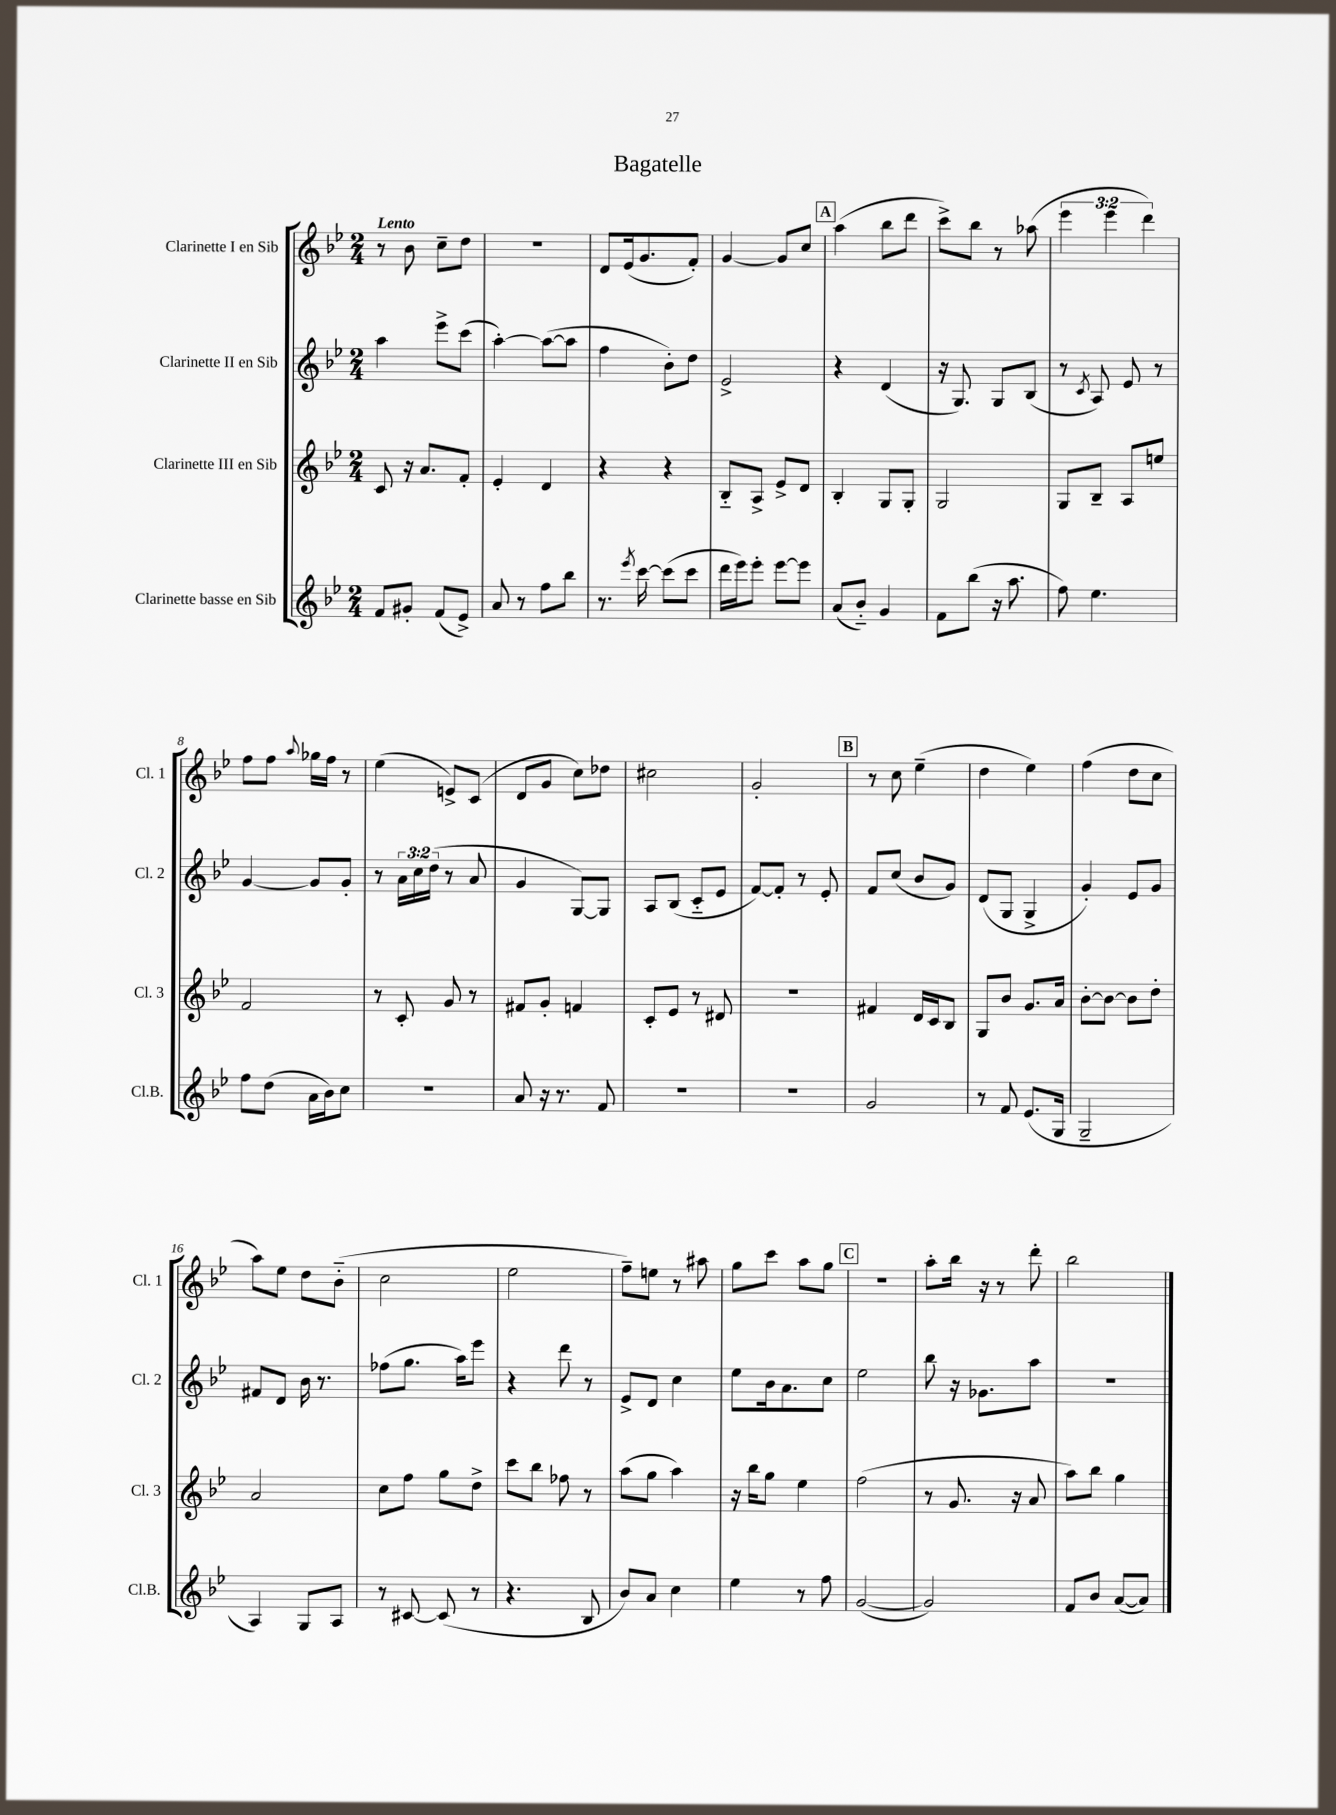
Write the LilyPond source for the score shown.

\header { title = "Bagatelle" }
<<
\new StaffGroup <<
\new Staff = "s0" \with { instrumentName = "Clarinette I en Sib" shortInstrumentName = "Cl. 1" } {
    \clef treble \key bes \major \numericTimeSignature \time 2/4 \override Staff.TupletNumber.text = #tuplet-number::calc-fraction-text \tempo "Lento"
    r8 bes'8 c''8-- d''8 |
    R2 |
    d'8 ees'16( g'8. f'8-.) |
    g'4~ g'8 c''8 |
    \mark \markup { \box "A" } a''4( bes''8 d'''8 |
    c'''8->) bes''8 r8 aes''8( |
    \tuplet 3/2 { ees'''4 ees'''4 d'''4) } |
    f''8 f''8 \appoggiatura { a''8 } ges''16 f''16 r8 |
    ees''4( e'8->) c'8( |
    d'8 g'8 c''8) des''8 |
    cis''2 |
    g'2-. |
    \mark \markup { \box "B" } r8 c''8 ees''4--( |
    d''4 ees''4) |
    f''4( d''8 c''8 |
    a''8) ees''8 d''8 bes'8-_( |
    c''2 |
    ees''2 |
    f''8--) e''8 r8 ais''8 |
    g''8 c'''8 a''8 g''8 |
    \mark \markup { \box "C" } r2 |
    a''8-. bes''16 r16 r8 d'''8-. |
    bes''2 \bar "|." |
}
\new Staff = "s1" \with { instrumentName = "Clarinette II en Sib" shortInstrumentName = "Cl. 2" } {
    \clef treble \key bes \major \numericTimeSignature \time 2/4 \override Staff.TupletNumber.text = #tuplet-number::calc-fraction-text
    a''4 ees'''8-> c'''8( |
    a''4~-.) a''8~( a''8 |
    f''4 bes'8-.) d''8 |
    ees'2-> |
    \mark \markup { \box "A" } r4 d'4( |
    r16 g8.) g8 bes8( |
    r8 \acciaccatura { c'8 } a8) ees'8 r8 |
    g'4~ g'8 g'8-. |
    r8 \tuplet 3/2 { a'16 c''16 d''16( } r8 a'8 |
    g'4 g8~) g8 |
    a8 bes8( c'8-_ ees'8 |
    f'8~) f'8-. r8 ees'8-. |
    \mark \markup { \box "B" } f'8 c''8( bes'8 g'8) |
    d'8( g8 g4-> |
    g'4-.) ees'8 g'8 |
    fis'8 d'8 bes'16 r8. |
    fes''8( g''8. a''16) ees'''8 |
    r4 d'''8 r8 |
    ees'8-> d'8 c''4 |
    ees''8 bes'16 a'8. c''8 |
    \mark \markup { \box "C" } ees''2 |
    bes''8 r16 ges'8. a''8 |
    R2 \bar "|." |
}
\new Staff = "s2" \with { instrumentName = "Clarinette III en Sib" shortInstrumentName = "Cl. 3" } {
    \clef treble \key bes \major \numericTimeSignature \time 2/4
    c'8 r16 a'8. f'8-. |
    ees'4-. d'4 |
    r4 r4 |
    bes8-_ a8-> ees'8-> d'8 |
    \mark \markup { \box "A" } bes4-. g8 g8-. |
    g2 |
    g8 bes8-- a8 e''8 |
    f'2 |
    r8 c'8-. g'8 r8 |
    fis'8 g'8-. f'4 |
    c'8-. ees'8 r8 dis'8 |
    r2 |
    \mark \markup { \box "B" } fis'4 d'16 c'16 bes8 |
    g8 bes'8 g'8. a'16 |
    bes'8~-. bes'8~ bes'8 d''8-. |
    a'2 |
    c''8 f''8 g''8 d''8-> |
    c'''8 bes''8 fes''8 r8 |
    a''8( g''8 a''4) |
    r16 bes''16 g''8 ees''4 |
    \mark \markup { \box "C" } f''2( |
    r8 g'8. r16 a'8 |
    a''8) bes''8 g''4 \bar "|." |
}
\new Staff = "s3" \with { instrumentName = "Clarinette basse en Sib" shortInstrumentName = "Cl.B." } {
    \clef treble \key bes \major \numericTimeSignature \time 2/4
    f'8 gis'8-. f'8( ees'8->) |
    a'8 r8 f''8 bes''8 |
    r8. \acciaccatura { ees'''8 } c'''16~ c'''8( c'''8 |
    d'''16 ees'''16) ees'''8-. ees'''8~ ees'''8 |
    \mark \markup { \box "A" } a'8( bes'8-_) g'4 |
    f'8 bes''8( r16 a''8. |
    f''8) ees''4. |
    f''8 d''8( a'16 bes'16) c''8 |
    r2 |
    a'8 r16 r8. f'8 |
    R2 |
    R2 |
    \mark \markup { \box "B" } g'2 |
    r8 f'8 ees'8.( g16 |
    g2-- |
    a4) g8 a8 |
    r8 cis'8~ cis'8( r8 |
    r4. bes8 |
    bes'8) a'8 c''4 |
    ees''4 r8 f''8 |
    \mark \markup { \box "C" } g'2~( |
    g'2) |
    f'8 bes'8 a'8~( a'8) \bar "|." |
}
>>
>>
